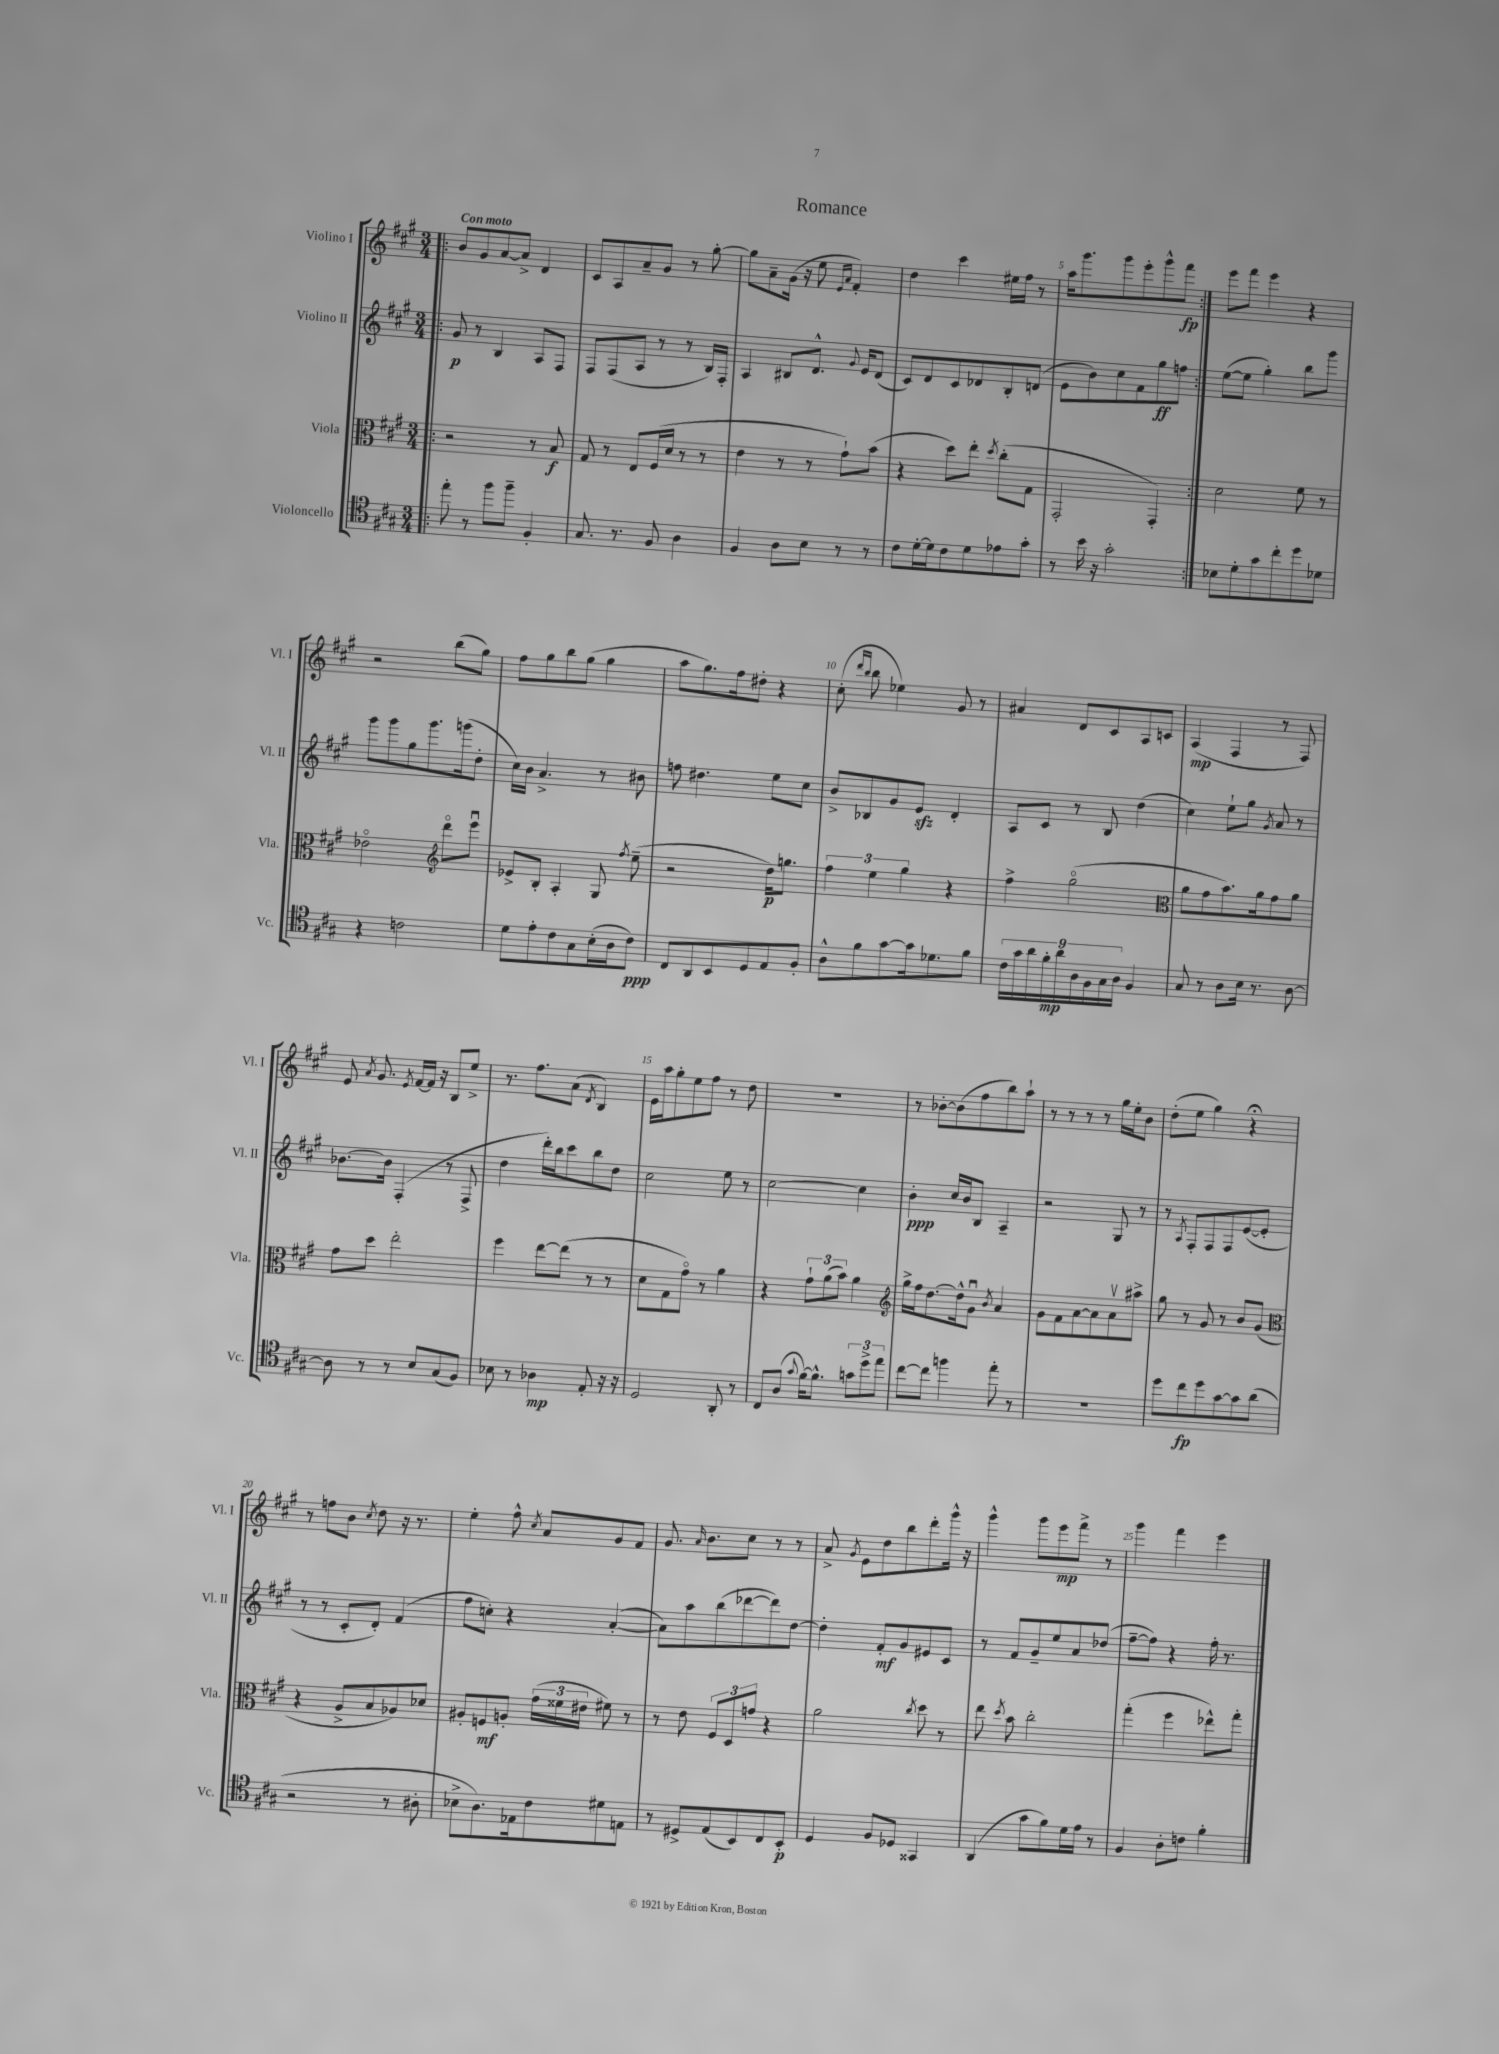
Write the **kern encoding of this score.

**kern	**kern	**kern	**kern
*staff4	*staff3	*staff2	*staff1
*clefC4	*clefC3	*clefG2	*clefG2
*k[f#c#g#]	*k[f#c#g#]	*k[f#c#g#]	*k[f#c#g#]
*M3/4	*M3/4	*M3/4	*M3/4
=!|:	=!|:	=!|:	=!|:
8ee'	2r	8g#	8b
8r	.	8r	8g#
8ff#	.	4B	[8a
8ff#~	.	.	8a^]
4F#'	8r	8A	4d
.	8B	8F#	.
=	=	=	=
8.G#	8G#	8F#	8c#
.	8r	(8F#	8A
8.r	.	.	.
.	8E	8A	8a~
8F#	(16F#	8r	8g#
.	16d	.	.
4A	8r	8r	8r
.	8r	16B)	[8gg#'
.	.	16F#'	.
=	=	=	=
4F#	4e	4A	8gg#]
.	.	.	8a~
8A	8r	8B#	(16g#
.	.	.	16r
8B	8r	8.d^^	8ee
.	.	.	16qqe
.	.	.	16qqa
8r	8g#`)	.	4f#')
.	.	8qqg#	.
.	.	16e	.
8r	(8b	(8d	.
=	=	=	=
8c#	4r	8c#)	4dd
[16d'	.	8d	.
16d]	.	.	.
8c#	8dd)	8c#	4ccc#
8d	8ee'	8d-	.
.	8qdd	.	.
8e-	(8cc#'	8B'	16ee#
.	.	.	16ff#
8g#'	8G#	(8d	8r
=	=	=	=
8r	2GG#'	8e	16aa
.	.	.	8.ggg#
16b	.	8b)	.
16r	.	.	.
2g#'	.	8cc#	8ggg#
.	.	8f#	8eee'
.	4GG#')	8gg#	8ggg#^^
.	.	8ff	8fff#
=:|!	=:|!	=:|!	=:|!
8B-	2d	([8ee	8eee
8d'	.	8ee]	8fff#
8g#	.	4gg#')	4eee
8cc#'	.	.	.
8dd	8f#	8bb	4r
8d-	8r	8ggg#	.
=	=	=	=
4r	2e-o	8ggg#	2r
.	.	8ggg#	.
2c	.	8gg#	.
.	.	8.ggg#	.
*	*clefG2	*	*
.	8dddo	.	(8bb
.	.	(16ggg	.
.	8eeeu	8dd'	8gg#)
=	=	=	=
8d	8e-^	16cc#)	8ff#
.	.	16b	.
8e'	8B'	4.a^	8gg#
8c#	4A'	.	8bb
8G#	.	.	(8gg#
(16B'	8G#	8r	4gg#
16A	.	.	.
.	8qff#	.	.
8c#)	(8ee~	8b#	.
=	=	=	=
8C#	2r	8ff	8aa
8AA	.	4.dd#	8.gg#)
8BB	.	.	.
.	.	.	16ff#
8D	.	.	8dd#'
8E	16dd)	8ee	4r
.	8.gg	.	.
8F#'	.	8cc#	.
=	=	=	=
8A^^	6ff#	8b^	(8cc#'
.	.	.	16qqddd
.	.	.	16qqbb
8f#	.	8B-	8bb
.	6ee	.	.
[8g#	.	8g#	4ee-)
.	6gg#	.	.
16g#]	.	8e	.
8.d-	.	.	.
.	4r	4d'	8g#
8f#	.	.	8r
=	=	=	=
18c#	4ff#^	8A	4a#
18g#	.	.	.
18a	.	.	.
.	.	8c#	.
18f#'	.	.	.
18a	.	.	.
.	(2gg#o	8r	8d
18A	.	.	.
18F#	.	.	.
.	.	8B	8c#
18G#	.	.	.
18A	.	.	.
4F#	.	(4dd	8A
.	.	.	8c
=	=	=	=
*	*clefC3	*	*
8G#	8a	4cc#)	(4A
8r	8g#	.	.
8A	8.b)	8ee`	4F#
16B	.	8gg#	.
8.r	16a	.	.
.	.	8qg#	.
.	8g#	8a	8r
[8A	8a	8r	8F#)
=	=	=	=
8A]	8g#	[8.b-	8e
.	.	.	8qa
8r	8dd	.	8.g#
.	.	16b-]	.
8r	2ee'	(4F#'	.
.	.	.	8qe
.	.	.	[16f#
8B	.	.	16f#]
.	.	.	16r
(8G#	.	8r	8B
8F#)	.	8F#^	8ee^
=	=	=	=
8B-	4ff#	4dd	8.r
8r	.	.	.
.	.	.	8.ff#
4A-	[8ee	16ddd')	.
.	.	16bb	.
.	(8ee]	8ccc#	(8a
.	.	.	8qd
8E'	8r	8bb	4B)
16r	8r	8dd	.
16r	.	.	.
=	=	=	=
2D	8d	2cc#	16e
.	.	.	16aa
.	8G#	.	8gg#'
.	8g#o)	.	8ee
.	8r	.	8ff#
8AA'	4a	8ee	8r
8r	.	8r	8dd
=	=	=	=
8C#	4r	[2cc#	2.r
(8A	.	.	.
8qqg#	.	.	.
[16f#)	12g#`	.	.
8.f#^^]	.	.	.
.	(12a	.	.
.	12b)	.	.
12g	4a	4cc#]	.
12dd^	.	.	.
12ee	.	.	.
=	=	=	=
*	*clefG2	*	*
[8cc#	16gg#^	4b'	8r
.	16ff#	.	.
8cc#]	[8.dd	.	[8b-'
4ff	.	16cc#	(8b-]
.	16dd^^]	16b	.
.	8g#u	8B	8ff#
.	8qb	.	.
8ee'	4a	4A~	8bb)
8r	.	.	8aa`
=	=	=	=
2.r	8g#	2r	8r
.	8f#	.	8r
.	[8a	.	8r
.	8a]	.	8r
.	8av	8G#	16gg#
.	.	.	16ee'
.	8aa#^	8r	8b
=	=	=	=
8dd	8gg#	8r	(8dd'
.	.	8qA	.
8cc#	8r	8F#'	8ee
8dd	8g#	8F#	4gg#)
[8g#	8r	8F#	.
8g#]	8b	([8e	4r;
(8a	(8g#	8e']	.
=	=	=	=
*	*clefC3	*	*
2r	4r	8r	8r
.	.	8r	8ff
.	8A^	8c#'	8b
.	.	.	8qcc#
.	8B	8d')	8dd
8r	8A-)	(4f#	16r
.	.	.	8.r
8A#'	8d-	.	.
=	=	=	=
8B-^	8A#'	8ff#	4ee'
8.A)	8F	8cc')	.
.	8A'	4r	8ff#^^
16E-	.	.	.
.	.	.	8qcc#
8c#	(24g#	.	8a
.	24f##	.	.
.	24e#	.	.
8d#	8f#)	([4a'	8g#
8E	8r	.	8f#
=	=	=	=
8r	8r	8a])	8.g#
8D#^	8e	8aa	.
.	.	.	16qqa
.	.	.	8.b
(8E	12F#	(8bb	.
.	12D	.	.
8BB)	.	[8ddd-	8cc#
.	12g	.	.
8C#	4r	8ddd-])	8r
8BB'	.	[8dd	8r
=	=	=	=
4D	2a	4dd']	8a^
.	.	.	8qg#
.	.	.	8e
8F#	.	8f#'	8dd
8D-	.	8g#	8bb
.	8qcc#	.	.
4GG##	8dd	8e#	8ddd'
.	8r	8c#	16ggg#^^
.	.	.	16r
=	=	=	=
(4AA	8ee	8r	4ggg#^^
.	8qdd	.	.
.	8b	8f#	.
8g#	2cc#'	8g#~	8ggg#
8f#)	.	8ee	8eee
16d	.	8a	8fff#^
16e	.	.	.
8r	.	(8dd-	8r
=	=	=	=
4F#	(4gg#'	[8ff#~	4ggg#
.	.	8ff#])	.
8A'	4ff#	4r	4fff#
8c	.	.	.
4f#'	8ee-^^)	16ff#'	4eee
.	.	8.r	.
.	8gg#'	.	.
==	==	==	==
*-	*-	*-	*-
